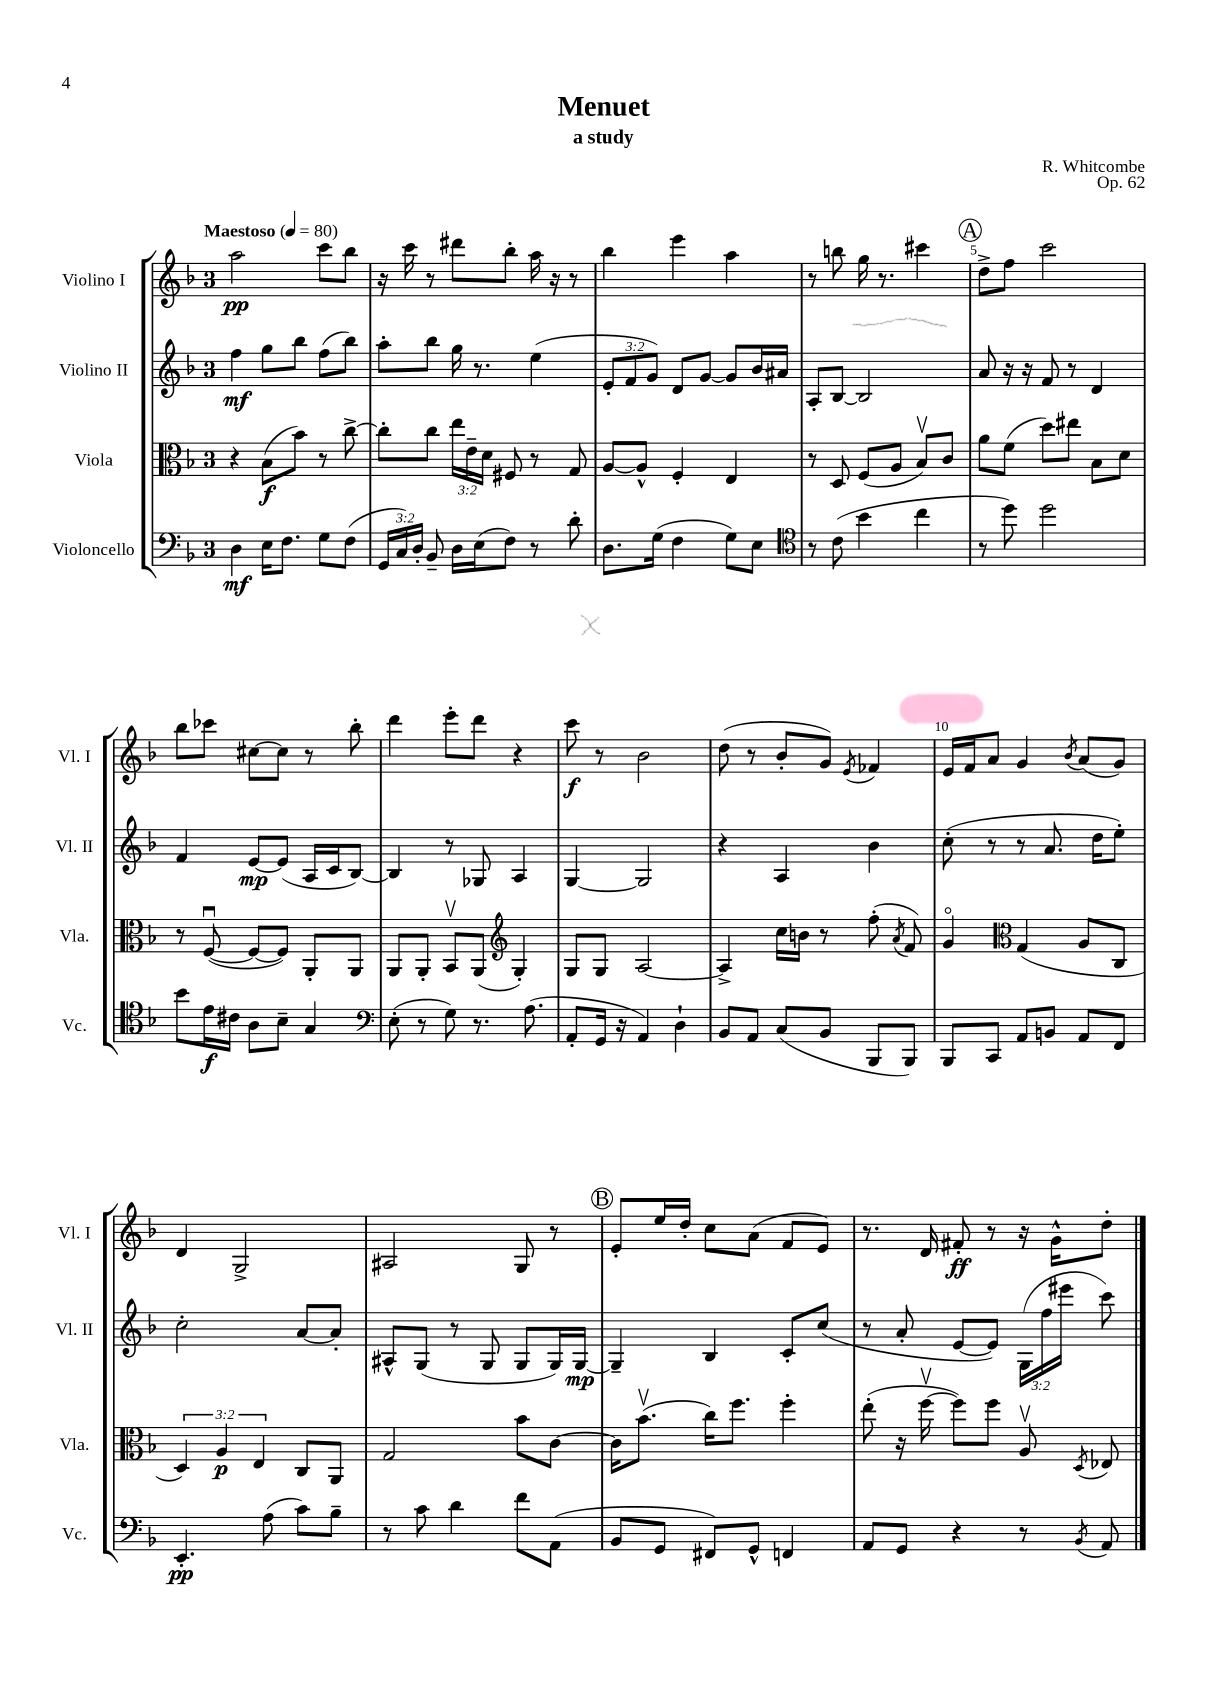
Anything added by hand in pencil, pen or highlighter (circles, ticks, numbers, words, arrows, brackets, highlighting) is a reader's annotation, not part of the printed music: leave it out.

**kern	**dynam	**kern	**dynam	**kern	**dynam	**kern	**dynam
*part4	*part4	*part3	*part3	*part2	*part2	*part1	*part1
*staff4	*staff4	*staff3	*staff3	*staff2	*staff2	*staff1	*staff1
*I"Violoncello	*	*I"Viola	*	*I"Violino II	*	*I"Violino I	*
*I'Vc.	*	*I'Vla.	*	*I'Vl. II	*	*I'Vl. I	*
*clefF4	*	*clefC3	*	*clefG2	*	*clefG2	*
*k[b-]	*	*k[b-]	*	*k[b-]	*	*k[b-]	*
*M3/4	*	*M3/4	*	*M3/4	*	*M3/4	*
*MM80	*	*MM80	*	*MM80	*	*MM80	*
=1	=1	=1	=1	=1	=1	=1	=1
!	!	!	!	!	!	!LO:TX:a:B:t=Maestoso	!
4D\	mf	4r	.	4ff\	mf	2aa\	pp
16E\KL	.	(8B-\L	f	8gg\L	.	.	.
8.F\J	.	.	.	.	.	.	.
.	.	8b-\J)	.	8bb-\J	.	.	.
8G\L	.	8r	.	(8ff\L	.	8ccc\L	.
(8F\J	.	[8cc^\	.	8bb-\J)	.	8bb-\J	.
=2	=2	=2	=2	=2	=2	=2	=2
24GG/LL	.	8cc'\L]	.	8aa'\L	.	16r	.
24C/)	.	.	.	.	.	.	.
.	.	.	.	.	.	16ccc\	.
24D'/JJ	.	.	.	.	.	.	.
8BB-~/	.	8cc\J	.	8bb-\J	.	8r	.
16D\LL	.	24ee\LL	.	16gg\	.	8ddd#X\L	.
.	.	24e~\	.	.	.	.	.
(16E\J	.	.	.	8.r	.	.	.
.	.	24d\JJ	.	.	.	.	.
8F\J)	.	8F#X/	.	.	.	8bb-'\J	.
8r	.	8r	.	(4ee\	.	16aa\	.
.	.	.	.	.	.	16r	.
8d'\	.	8G/	.	.	.	8r	.
=3	=3	=3	=3	=3	=3	=3	=3
8.D\L	.	[8A/L	.	12e'/L	.	4bb-\	.
.	.	.	.	12f/	.	.	.
.	.	8A^^/J]	.	.	.	.	.
.	.	.	.	12g/J)	.	.	.
(16G\Jk	.	.	.	.	.	.	.
4F\	.	4F'/	.	8d/L	.	4eee\	.
.	.	.	.	[8g/J	.	.	.
8G\L)	.	4E/	.	8g/L]	.	4aa\	.
8E\J	.	.	.	16b-/L	.	.	.
.	.	.	.	16a#X/JJ	.	.	.
=4	=4	=4	=4	=4	=4	=4	=4
*clefC4	*	*	*	*	*	*	*
8r	.	8r	.	8A'/L	.	8r	.
(8c\	.	8D/	.	[8B-/J	.	8bbn\	.
4b-\	.	(8F/L	.	2B-/]	.	16gg\	.
.	.	.	.	.	.	8.r	.
.	.	8A/J	.	.	.	.	.
4cc\	.	8B-v/L)	.	.	.	4ccc#X\	.
.	.	8c/J	.	.	.	.	.
!!LO:REH:place=s1:t=A
=5	=5	=5	=5	=5	=5	=5	=5
8r	.	8a\L	.	8a/	.	8dd^\L	.
8dd\)	.	(8f\J	.	16r	.	8ff\J	.
.	.	.	.	16r	.	.	.
2dd\	.	8dd\L)	.	8f/	.	2ccc\	.
.	.	8ee#X\J	.	8r	.	.	.
.	.	8B-\L	.	4d/	.	.	.
.	.	8d\J	.	.	.	.	.
!!LO:LB:g=z
=6	=6	=6	=6	=6	=6	=6	=6
8b-\L	.	8r	.	4f/	.	8bb-\L	.
16e\L	f	([8Fu/	.	.	.	8ccc-X\J	.
16c#X\JJ	.	.	.	.	.	.	.
8A\L	.	8F/L_	.	[8e/L	mp	[8cc#X\L	.
8B-~\J	.	8F/J])	.	(8e/J]	.	8cc#\J]	.
4G/	.	8AA'/L	.	16A/LL	.	8r	.
.	.	.	.	16c/J	.	.	.
.	.	8AA/J	.	[8B-/J)	.	8bb-'\	.
=7	=7	=7	=7	=7	=7	=7	=7
*clefF4	*	*	*	*	*	*	*
(8E'\	.	8AA/L	.	4B-/]	.	4ddd\	.
8r	.	8AA'/J	.	.	.	.	.
8G\)	.	8BB-v/L	.	8r	.	8eee'\L	.
8.r	.	(8AA/J	.	8G-X/	.	8ddd\J	.
*	*	*clefG2	*	*	*	*	*
.	.	4G'/)	.	4A/	.	4r	.
(8.A\	.	.	.	.	.	.	.
=8	=8	=8	=8	=8	=8	=8	=8
8AA'/L	.	8G/L	.	[4G/	.	8ccc\	f
16GG/Jk	.	8G/J	.	.	.	8r	.
16r	.	.	.	.	.	.	.
4AA/)	.	[2A/	.	2G/]	.	2b-\	.
4D`\	.	.	.	.	.	.	.
=9	=9	=9	=9	=9	=9	=9	=9
8BB-/L	.	4A^/]	.	4r	.	(8dd\	.
8AA/J	.	.	.	.	.	8r	.
(8C/L	.	16cc\LL	.	4A/	.	8b-'/L	.
.	.	16bn\JJ	.	.	.	.	.
8BB-/J	.	8r	.	.	.	8g/J)	.
.	.	.	.	.	.	8qe/	.
8BBB-/L	.	(8ff'\	.	4b-\	.	4f-X/	.
.	.	8qa/	.	.	.	.	.
8BBB-/J)	.	8f/)	.	.	.	.	.
=10	=10	=10	=10	=10	=10	=10	=10
8BBB-/L	.	4g/	.	(8cc'\	.	16e/LL	.
.	.	.	.	.	.	16f/J	.
8CC/J	.	.	.	8r	.	8a/J	.
*	*	*clefC3	*	*	*	*	*
8AA/L	.	(4G/	.	8r	.	4g/	.
8BBn/J	.	.	.	8.a/	.	.	.
.	.	.	.	.	.	8qb-/	.
8AA/L	.	8A/L	.	.	.	(8a/L	.
.	.	.	.	16dd\KL	.	.	.
8FF/J	.	8C/J	.	8ee'\J)	.	8g/J)	.
!!LO:LB:g=z
=11	=11	=11	=11	=11	=11	=11	=11
4.EE'/	pp	6D/)	.	2cc'\	.	4d/	.
.	.	6A/	p	.	.	.	.
.	.	.	.	.	.	2G^/	.
.	.	6E/	.	.	.	.	.
(8A\	.	.	.	.	.	.	.
8c\L)	.	8C/L	.	[8a/L	.	.	.
8B-~\J	.	8AA/J	.	8a'/J]	.	.	.
=12	=12	=12	=12	=12	=12	=12	=12
8r	.	2G/	.	8A#X^^/L	.	2A#X/	.
8c\	.	.	.	(8G/J	.	.	.
4d\	.	.	.	8r	.	.	.
.	.	.	.	8G/	.	.	.
8f\L	.	8b-\L	.	8G/L	.	8G/	.
(8AA\J	.	[8c\J	.	16G/L)	.	8r	.
.	.	.	.	[16G/JJ	mp	.	.
!!LO:REH:place=s1:t=B
=13	=13	=13	=13	=13	=13	=13	=13
8BB-/L	.	16c\KL]	.	4G~/]	.	8e'/L	.
.	.	(8.b-v\J	.	.	.	.	.
8GG/J	.	.	.	.	.	16ee/L	.
.	.	.	.	.	.	16dd'/JJ	.
8FF#X/L)	.	16cc\KL)	.	4B-/	.	8cc\L	.
.	.	8.ff\J	.	.	.	.	.
8GG^^/J	.	.	.	.	.	(8a\J	.
4FFn/	.	4ff'\	.	8c'/L	.	8f/L	.
.	.	.	.	(8cc/J	.	8e/J)	.
=14	=14	=14	=14	=14	=14	=14	=14
8AA/L	.	(8ee'\	.	8r	.	8.r	.
8GG/J	.	16r	.	8a'/	.	.	.
.	.	[16ffv\	.	.	.	16d/	.
4r	.	8ff\L])	.	[8e/L	.	8f#X'/	ff
.	.	8ff\J	.	8e/J])	.	8r	.
8r	.	8Av/	.	(24G\LL	.	16r	.
.	.	.	.	24ff\	.	.	.
.	.	.	.	.	.	16g^^\KL	.
.	.	.	.	24eee#X\JJ	.	.	.
8qBB-/	.	8qD/	.	.	.	.	.
8AA/	.	8E-X/	.	8ccc\)	.	8dd'\J	.
==	==	==	==	==	==	==	==
*-	*-	*-	*-	*-	*-	*-	*-
